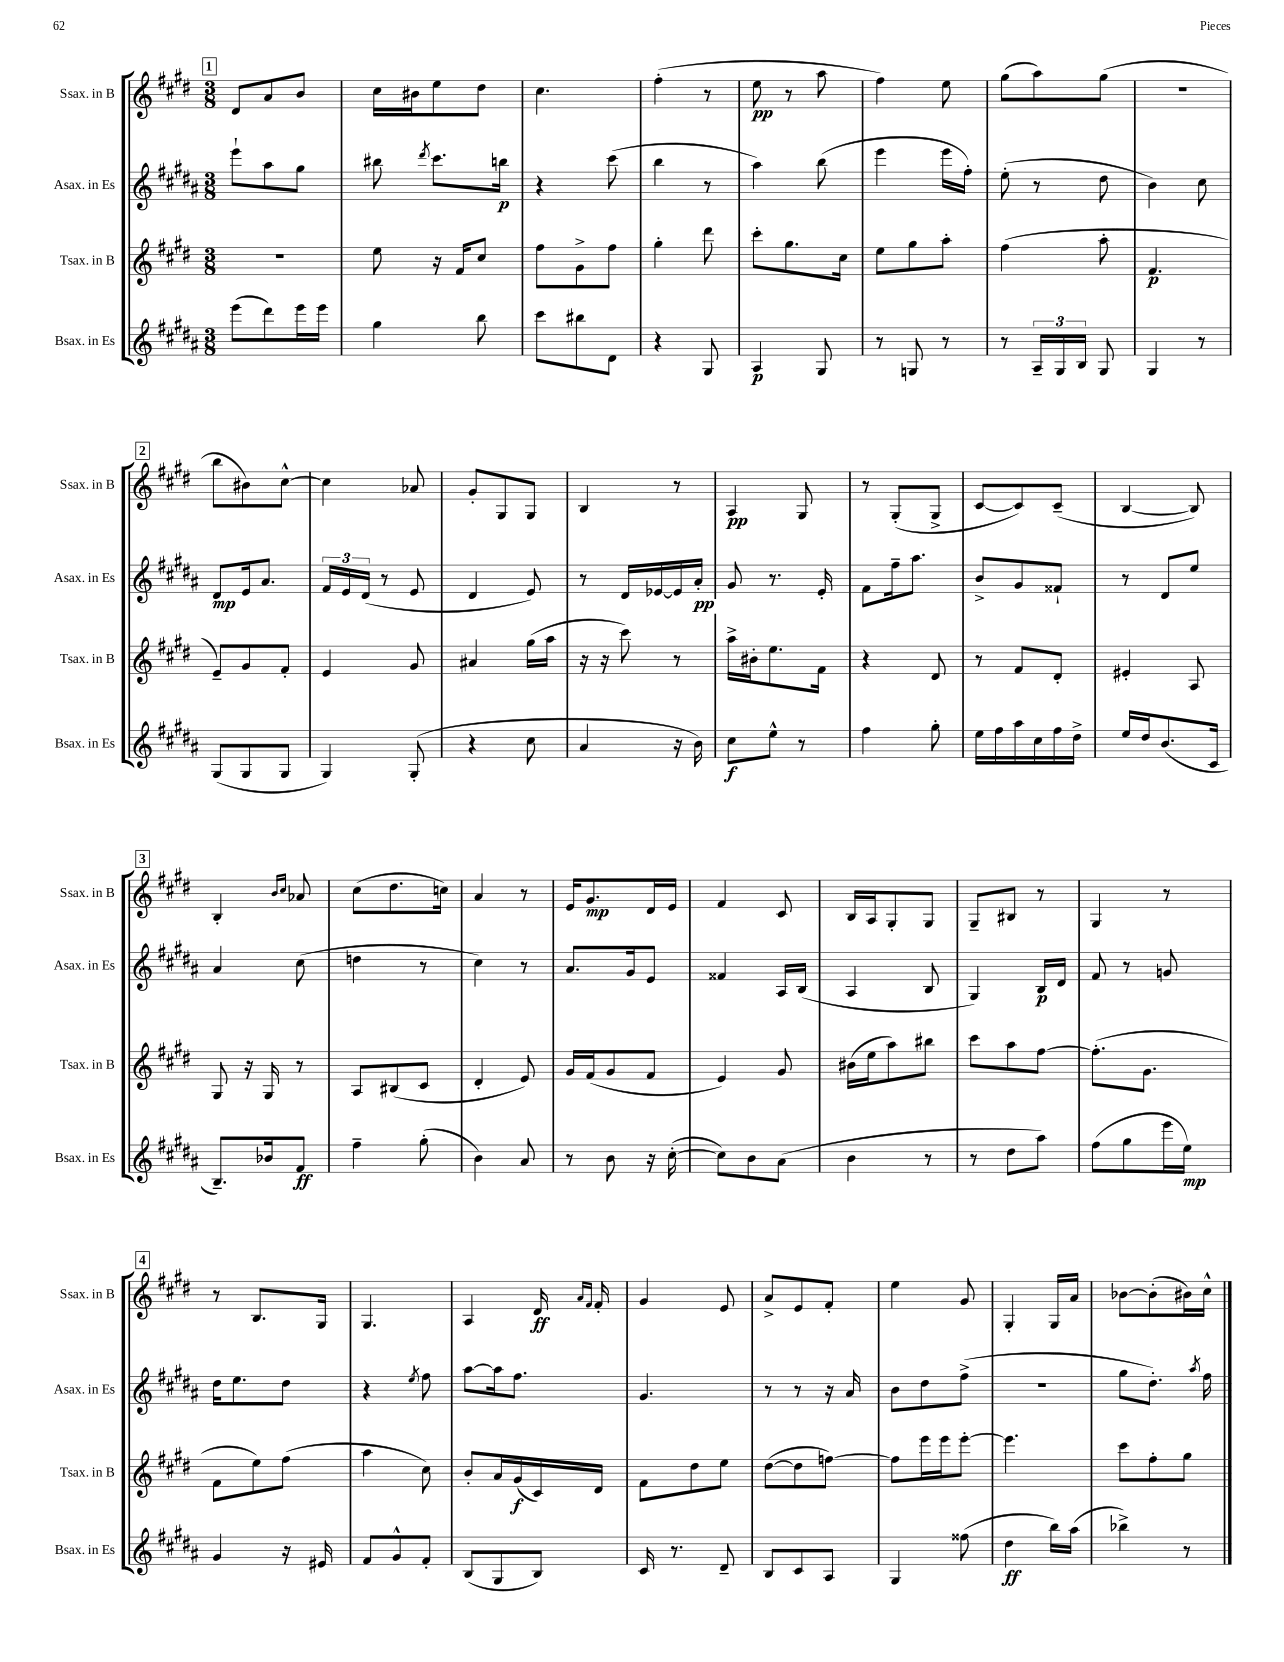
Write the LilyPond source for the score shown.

<<
\new StaffGroup <<
\new Staff = "s0" \with { instrumentName = "Ssax. in B" shortInstrumentName = "Ssax. in B" } {
    \clef treble \key e \major \numericTimeSignature \time 3/8
    \autoBeamOff \mark \markup { \box "1" } dis'8[ a'8 b'8] |
    cis''16[ bis'16 e''8 dis''8] |
    cis''4. |
    fis''4-.( r8 |
    e''8\pp r8 a''8 |
    fis''4) e''8 |
    gis''8[( a''8) gis''8]( |
    R4. |
    \mark \markup { \box "2" } b''8[ bis'8) cis''8]~-^ |
    cis''4 aes'8 |
    gis'8[-. gis8 gis8] |
    b4 r8 |
    a4\pp gis8 |
    r8 gis8[-.( gis8]-> |
    cis'8[~ cis'8) cis'8]--( |
    b4~ b8) |
    \mark \markup { \box "3" } b4-. \grace { b'16[ cis''16] } aes'8 |
    cis''8[( dis''8. c''16]) |
    a'4 r8 |
    e'16[ gis'8.\mp dis'16 e'16] |
    fis'4 cis'8 |
    b16[ a16 gis8-. gis8] |
    gis8[-- bis8] r8 |
    gis4 r8 |
    \mark \markup { \box "4" } r8 b8.[ gis16] |
    gis4. |
    a4 dis'16\ff \grace { a'16[ fis'16] } fis'16-. |
    gis'4 e'8 |
    a'8[-> e'8 fis'8]-. |
    e''4 gis'8 |
    gis4-. gis16[ a'16] |
    bes'8[~ bes'8-.( bis'16) cis''16]-^ \bar "|." |
}
\new Staff = "s1" \with { instrumentName = "Asax. in Es" shortInstrumentName = "Asax. in Es" } {
    \clef treble \key b \major \numericTimeSignature \time 3/8
    \autoBeamOff \mark \markup { \box "1" } e'''8[-! ais''8 gis''8] |
    bis''8 \acciaccatura { dis'''8 } cis'''8.[ b''16]\p |
    r4 cis'''8( |
    b''4 r8 |
    ais''4) b''8( |
    e'''4 e'''16[ fis''16]-.) |
    e''8-.( r8 dis''8 |
    b'4) cis''8 |
    \mark \markup { \box "2" } dis'8[\mp e'16 ais'8.] |
    \tuplet 3/2 { fis'16[ e'16 dis'16]( } r8 e'8 |
    dis'4 e'8) |
    r8 dis'16[ ees'16~ ees'16 ais'16]-.\pp |
    gis'8 r8. e'16-. |
    fis'8[ fis''16-- ais''8.] |
    b'8[-> gis'8 fisis'8]-! |
    r8 dis'8[ e''8] |
    \mark \markup { \box "3" } ais'4 cis''8( |
    d''4 r8 |
    cis''4) r8 |
    ais'8.[ gis'16 e'8] |
    fisis'4 ais16[ b16]( |
    ais4 b8 |
    gis4) b16[\p dis'16] |
    fis'8 r8 g'8 |
    \mark \markup { \box "4" } dis''16[ e''8. dis''8] |
    r4 \acciaccatura { e''8 } fis''8 |
    ais''8[~ ais''16 fis''8.] |
    gis'4. |
    r8 r8 r16 ais'16 |
    b'8[ dis''8 fis''8]->( |
    R4. |
    gis''8[ dis''8.]-.) \acciaccatura { ais''8 } fis''16 \bar "|." |
}
\new Staff = "s2" \with { instrumentName = "Tsax. in B" shortInstrumentName = "Tsax. in B" } {
    \clef treble \key e \major \numericTimeSignature \time 3/8
    \autoBeamOff \mark \markup { \box "1" } R4. |
    e''8 r16 fis'16[ cis''8] |
    fis''8[ gis'8-> fis''8] |
    gis''4-. dis'''8 |
    cis'''8[-. gis''8. cis''16] |
    e''8[ gis''8 a''8]-. |
    fis''4( a''8-. |
    fis'4.\p |
    \mark \markup { \box "2" } e'8[--) gis'8 fis'8]-. |
    e'4 gis'8 |
    ais'4 gis''16[( a''16] |
    r16 r16 cis'''8) r8 |
    a''16[-> bis'16-. e''8. fis'16] |
    r4 dis'8 |
    r8 fis'8[ dis'8]-. |
    eis'4-. a8 |
    \mark \markup { \box "3" } gis8 r16 gis16 r8 |
    a8[ bis8( cis'8] |
    dis'4-. e'8) |
    gis'16[ fis'16( gis'8 fis'8] |
    e'4) gis'8 |
    bis'16[( e''16 a''8) bis''8] |
    cis'''8[ a''8 fis''8]~ |
    fis''8.[-.( gis'8.] |
    \mark \markup { \box "4" } fis'8[ e''8) fis''8]( |
    a''4 cis''8) |
    b'8[-. a'16 gis'16\f( cis'16) dis'16] |
    fis'8[ dis''8 e''8] |
    dis''8[~( dis''8 f''8]~) |
    f''8[ e'''16 e'''16 e'''8]~-. |
    e'''4. |
    cis'''8[ fis''8-. gis''8] \bar "|." |
}
\new Staff = "s3" \with { instrumentName = "Bsax. in Es" shortInstrumentName = "Bsax. in Es" } {
    \clef treble \key b \major \numericTimeSignature \time 3/8
    \autoBeamOff \mark \markup { \box "1" } e'''8[( dis'''8) e'''16 e'''16] |
    gis''4 b''8 |
    cis'''8[ bis''8 dis'8] |
    r4 gis8 |
    ais4\p gis8 |
    r8 g8 r8 |
    r8 \tuplet 3/2 { ais16[-- gis16 b16] } gis8 |
    gis4 r8 |
    \mark \markup { \box "2" } gis8[( gis8 gis8] |
    gis4) gis8-.( |
    r4 cis''8 |
    ais'4 r16 b'16) |
    cis''8[\f e''8]-^ r8 |
    fis''4 gis''8-. |
    e''16[ fis''16 ais''16 cis''16 fis''16 dis''16]-> |
    e''16[ dis''16 b'8.( cis'16] |
    \mark \markup { \box "3" } b8.[--) bes'16 fis'8]\ff |
    fis''4-- gis''8-.( |
    b'4) ais'8 |
    r8 b'8 r16 cis''16~-.( |
    cis''8[) b'8 ais'8]( |
    b'4 r8 |
    r8 dis''8[ ais''8]) |
    fis''8[( gis''8 e'''16 e''16]\mp) |
    \mark \markup { \box "4" } gis'4 r16 eis'16 |
    fis'8[ gis'8-^ fis'8]-. |
    b8[( gis8 b8]) |
    cis'16 r8. dis'8-- |
    b8[ cis'8 ais8] |
    gis4 fisis''8( |
    dis''4\ff b''16[) ais''16]( |
    bes''4->) r8 \bar "|." |
}
>>
>>
